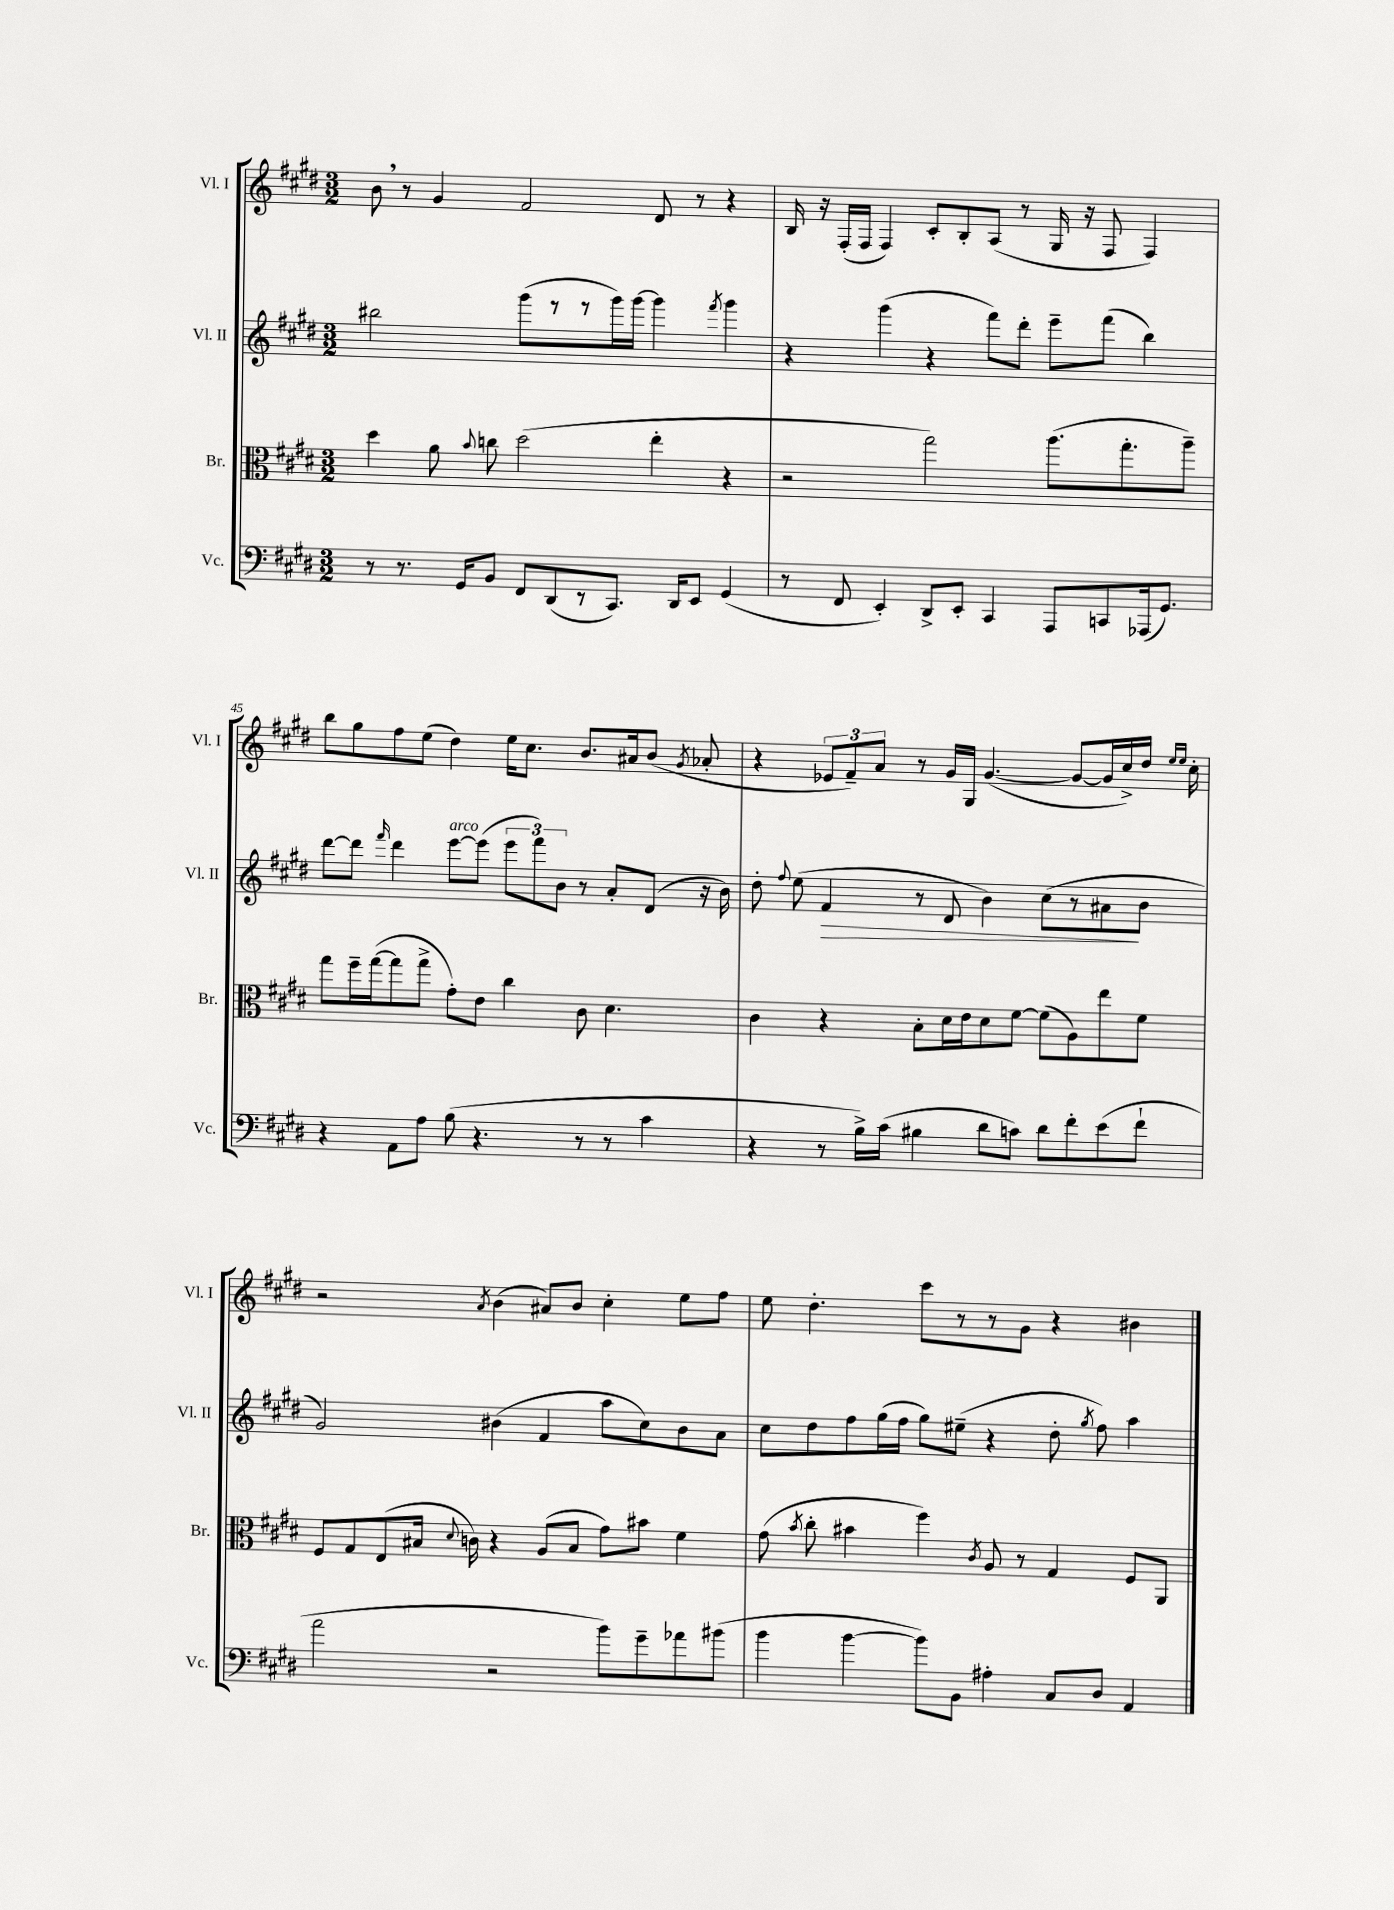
<<
\new StaffGroup <<
\new Staff = "s0" \with { instrumentName = "Vl. I" shortInstrumentName = "Vl. I" } {
    \clef treble \key e \major \numericTimeSignature \time 3/2
    \autoBeamOff b'8 \breathe r8 gis'4 fis'2 dis'8 r8 r4 |
    b16 r16 fis16[-.( fis16] fis4) cis'8[-. b8-. a8]( r8 gis16 r16 fis8 fis4) |
    b''8[ gis''8 fis''8 e''8]( dis''4) e''16[ cis''8.] b'8.[ ais'16 b'8]( \acciaccatura { gis'8 } aes'8-. |
    r4 \tuplet 3/2 { ees'8[ fis'8--) a'8] } r8 gis'16[ gis16] gis'4.~( gis'8[~ gis'16 cis''16->) dis''16] \grace { e''16[ e''16] } cis''16-. |
    r2 \acciaccatura { a'8 } b'4( ais'8[) b'8] cis''4-. e''8[ fis''8] |
    e''8 dis''4.-. cis'''8[ r8 r8 gis'8] r4 bis'4 \bar "|." |
}
\new Staff = "s1" \with { instrumentName = "Vl. II" shortInstrumentName = "Vl. II" } {
    \clef treble \key e \major \numericTimeSignature \time 3/2
    \autoBeamOff bis''2 gis'''8[( r8 r8 gis'''16) gis'''16]~ gis'''4 \acciaccatura { fis'''8 } gis'''4 |
    r4 gis'''4( r4 fis'''8[) dis'''8]-. e'''8[-- fis'''8]( b''4) |
    dis'''8[~ dis'''8] \grace { fis'''16 } dis'''4 e'''8[~^\markup { \italic "arco" } e'''8]( \tuplet 3/2 { e'''8[ fis'''8) b'8] } r8 a'8[-. dis'8]( r16 b'16) |
    dis''8-. \appoggiatura { fis''8 } e''8( fis'4\> r8 dis'8 b'4) cis''8[( r8 ais'8\! b'8] |
    gis'2) bis'4( fis'4 a''8[ cis''8) bis'8 a'8] |
    cis''8[ dis''8 fis''8 gis''16( fis''16] gis''8[) eis''8]--( r4 dis''8-. \acciaccatura { gis''8 } fis''8) a''4 \bar "|." |
}
\new Staff = "s2" \with { instrumentName = "Br." shortInstrumentName = "Br." } {
    \clef alto \key e \major \numericTimeSignature \time 3/2
    \autoBeamOff dis''4 a'8 \appoggiatura { b'8 } c''8 dis''2( e''4-. r4 |
    r2 gis''2) a''8.[( gis''8.-. a''8]--) |
    gis''8[ fis''16-- gis''16~( gis''8 gis''8]-> gis'8[-.) e'8] cis''4 cis'8 dis'4. |
    cis'4 r4 b8[-. dis'16 e'16 dis'8 fis'8]~ fis'8[( a8) e''8 fis'8] |
    fis8[ gis8 e8( bis16] \appoggiatura { dis'8 } c'16) r4 a8[( bis8] gis'8[) bis'8] fis'4 |
    gis'8( \acciaccatura { b'8 } cis''8-. bis'4 fis''4) \acciaccatura { cis'8 } a8 r8 gis4 fis8[ a,8] \bar "|." |
}
\new Staff = "s3" \with { instrumentName = "Vc." shortInstrumentName = "Vc." } {
    \clef bass \key e \major \numericTimeSignature \time 3/2
    \autoBeamOff r8 r8. gis,16[ b,8] fis,8[ dis,8( r8 cis,8.]) dis,16[ e,8] gis,4( |
    r8 fis,8 e,4-.) dis,8[-> e,8]-. cis,4 a,,8[ c,8 aes,,16( gis,8.]) |
    r4 a,8[ a8] b8( r4. r8 r8 cis'4 |
    r4 r8 b16[->) cis'16]( bis4 dis'8[ c'8]) dis'8[ fis'8-. e'8( fis'8]-! |
    a'2 r2 b'8[) gis'8-- aes'8 bis'8]( |
    b'4 b'4~ b'8[) b,8] ais4-. cis8[ dis8] a,4 \bar "|." |
}
>>
>>
\layout { \context { \Score currentBarNumber = #43 \override BarNumber.break-visibility = ##(#f #t #t) barNumberVisibility = #(every-nth-bar-number-visible 5) } }
